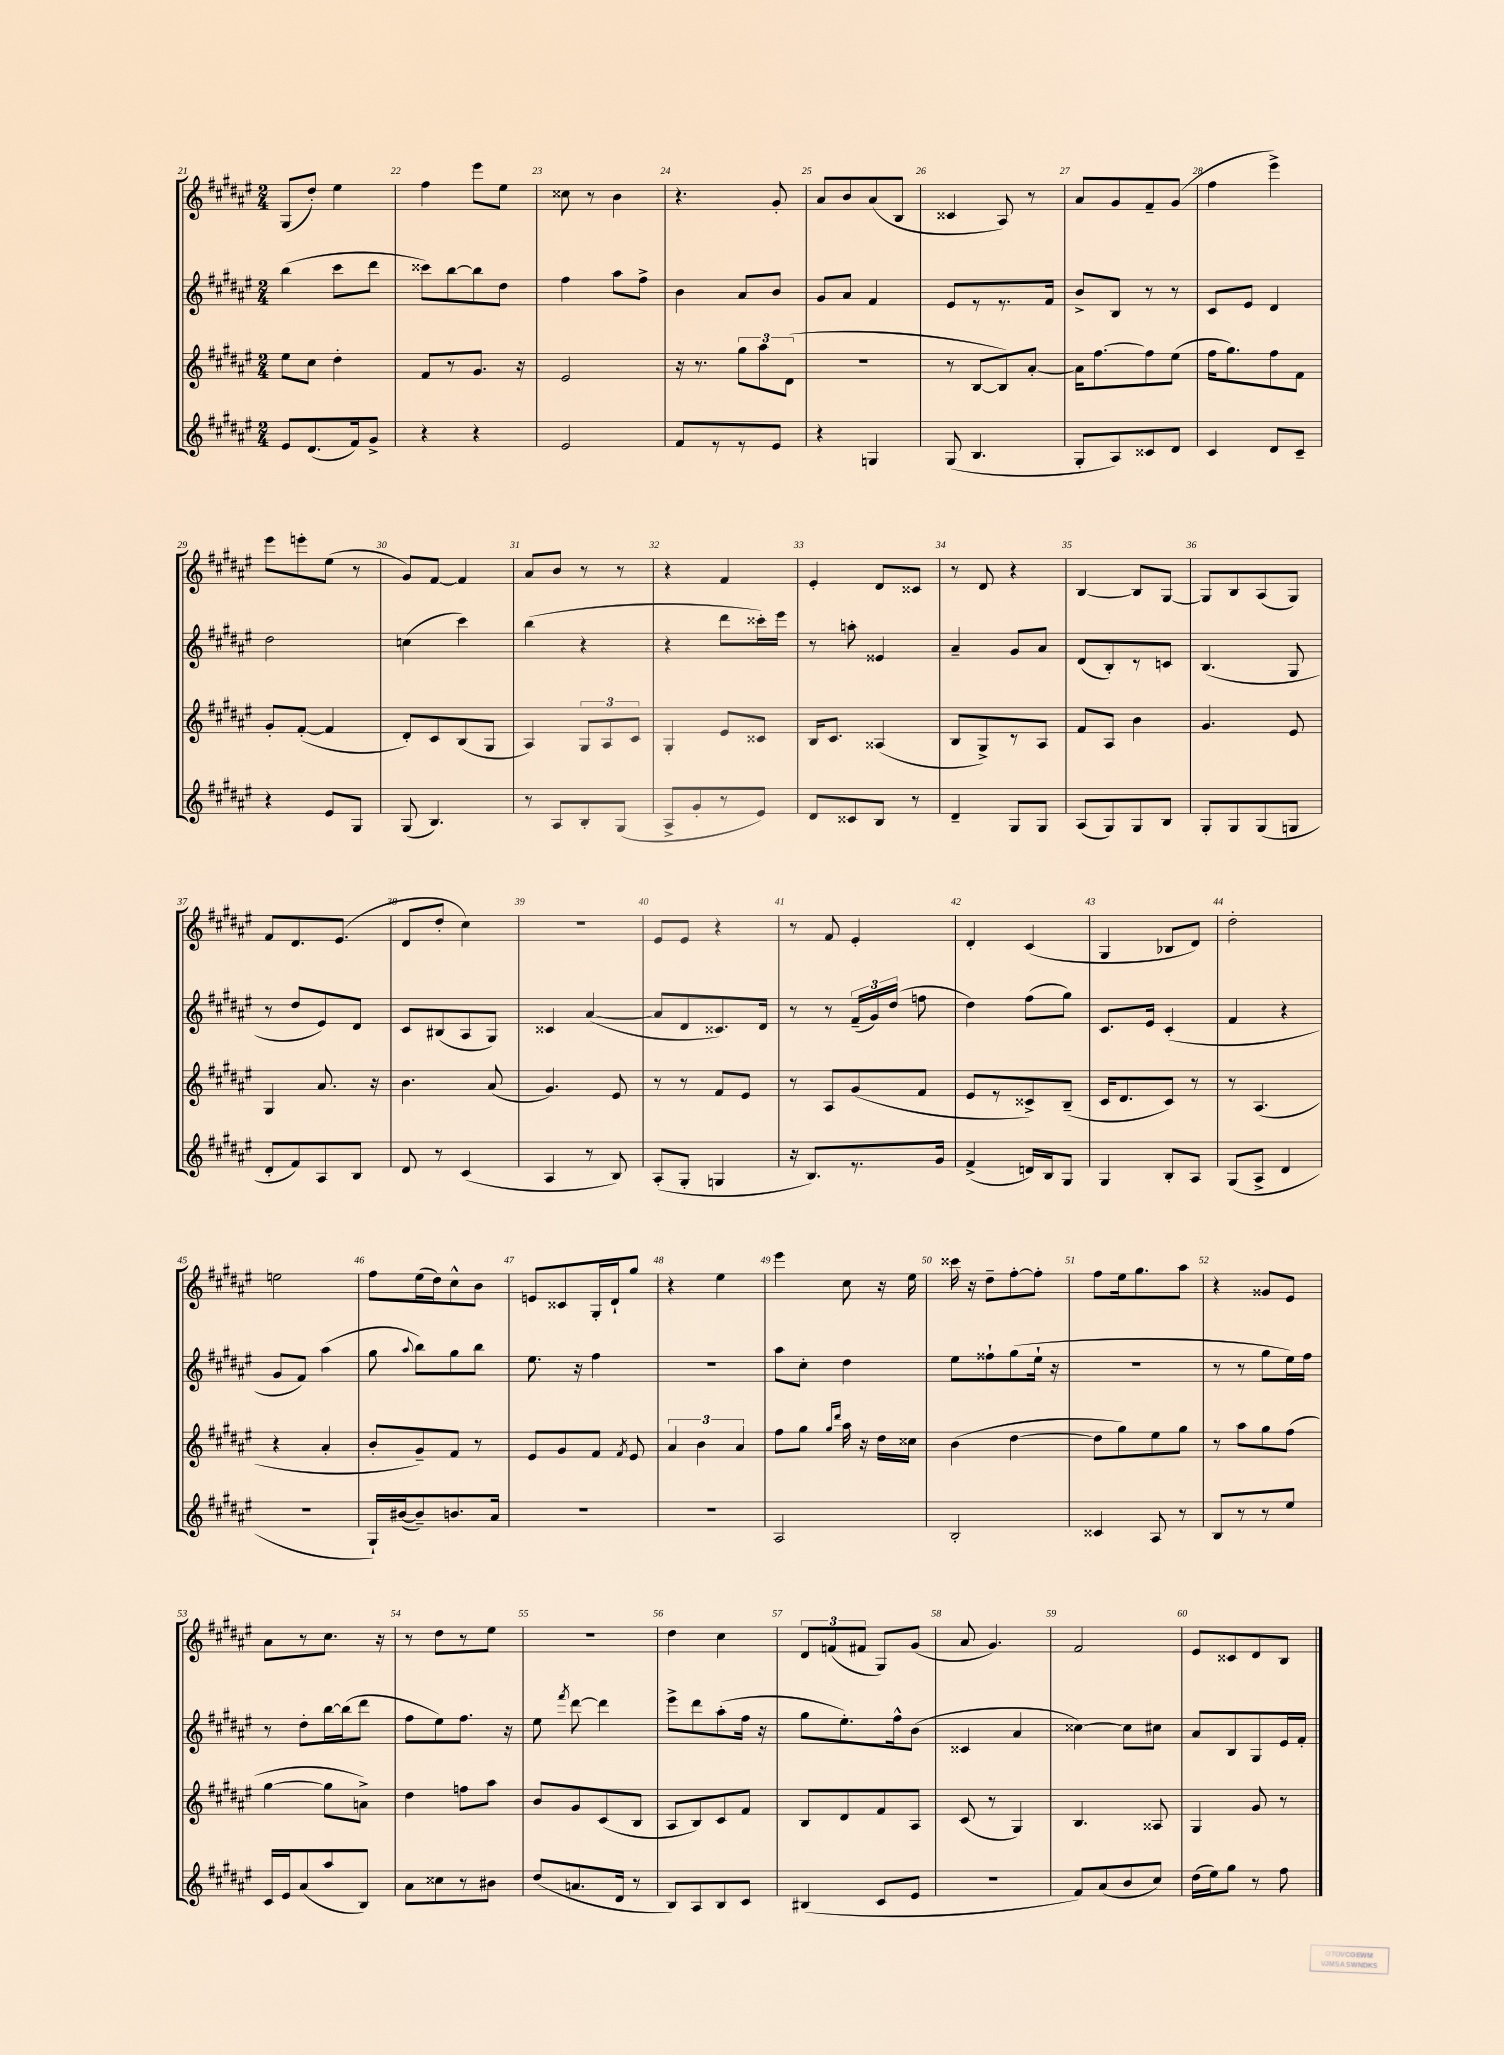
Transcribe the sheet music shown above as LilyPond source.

<<
\new StaffGroup <<
\new Staff = "s0" {
    \clef treble \key fis \major \numericTimeSignature \time 2/4
    \autoBeamOff gis8[( dis''8]-.) eis''4 |
    fis''4 eis'''8[ eis''8] |
    cisis''8 r8 b'4 |
    r4. gis'8-. |
    ais'8[ b'8 ais'8( b8] |
    cisis'4 ais8) r8 |
    ais'8[ gis'8 fis'8-- gis'8]( |
    fis''4 eis'''4->) |
    eis'''8[ e'''8-. eis''8]( r8 |
    gis'8[) fis'8]~ fis'4 |
    ais'8[ b'8] r8 r8 |
    r4 fis'4 |
    eis'4-. dis'8[ cisis'8] |
    r8 dis'8 r4 |
    b4~ b8[ gis8]~ |
    gis8[ b8 ais8( gis8]) |
    fis'8[ dis'8. eis'8.]( |
    dis'8[ dis''8]-. cis''4) |
    R2 |
    eis'8[ eis'8] r4 |
    r8 fis'8 eis'4-. |
    dis'4-. cis'4( |
    gis4 bes8[ dis'8]) |
    dis''2-. |
    e''2 |
    fis''8[ eis''16( dis''16) cis''8-^ b'8] |
    e'8[ cisis'8 gis16-. dis'16-! gis''8] |
    r4 eis''4 |
    eis'''4 cis''8 r16 eis''16 |
    cisis'''16 r16 dis''8[-- fis''8~-. fis''8]-. |
    fis''8[ eis''16 gis''8. ais''8] |
    r4 gisis'8[ eis'8] |
    ais'8[ r8 cis''8.] r16 |
    r8 dis''8[ r8 eis''8] |
    r2 |
    dis''4 cis''4 |
    \tuplet 3/2 { dis'8[ f'8( fis'8] } gis8[) gis'8]( |
    ais'8 gis'4.) |
    fis'2 |
    eis'8[ cisis'8 dis'8 b8] \bar "|." |
}
\new Staff = "s1" {
    \clef treble \key fis \major \numericTimeSignature \time 2/4
    \autoBeamOff b''4( cis'''8[ dis'''8] |
    cisis'''8[) b''8~ b''8 dis''8] |
    fis''4 ais''8[ fis''8]-> |
    b'4 ais'8[ b'8] |
    gis'8[ ais'8] fis'4 |
    eis'8[ r8 r8. fis'16] |
    b'8[-> b8] r8 r8 |
    cis'8[ eis'8] dis'4 |
    dis''2 |
    c''4( cis'''4) |
    b''4( r4 |
    r4 dis'''8[ cisis'''16-.) eis'''16] |
    r8 a''8-. eisis'4 |
    ais'4-- gis'8[ ais'8] |
    dis'8[( b8-.) r8 c'8] |
    b4.( gis8 |
    r8 dis''8[ eis'8) dis'8] |
    cis'8[ bis8( ais8 gis8]) |
    cisis'4 ais'4~( |
    ais'8[ dis'8 cisis'8.) dis'16] |
    r8 r8 \tuplet 3/2 { fis'16[--( gis'16) dis''16]( } f''8 |
    dis''4) fis''8[( gis''8]) |
    cis'8.[ eis'16] cis'4-.( |
    fis'4 r4 |
    gis'8[ fis'8]) ais''4( |
    gis''8 \appoggiatura { ais''8 } b''8[) gis''8 b''8] |
    eis''8. r16 fis''4 |
    r2 |
    ais''8[ cis''8]-. dis''4 |
    eis''8[ fisis''8-! gis''8( eis''16]-! r16 |
    R2 |
    r8 r8 gis''8[ eis''16) fis''16] |
    r8 dis''8[-. b''16~ b''16( dis'''8] |
    fis''8[ eis''8) fis''8.] r16 |
    eis''8 \acciaccatura { fis'''8 } dis'''8~ dis'''4 |
    eis'''8[-> dis'''8 ais''8-.( fis''16] r16 |
    gis''8[ eis''8.-.) fis''16-^ b'8]( |
    cisis'4 ais'4 |
    cisis''4~) cisis''8[ cis''8] |
    ais'8[ b8 gis8 eis'16 fis'16]-. \bar "|." |
}
\new Staff = "s2" {
    \clef treble \key fis \major \numericTimeSignature \time 2/4
    \autoBeamOff eis''8[ cis''8] dis''4-. |
    fis'8[ r8 gis'8.] r16 |
    eis'2 |
    r16 r8. \tuplet 3/2 { gis''8[ ais''8 dis'8]( } |
    R2 |
    r8 b8[~ b8) ais'8]~-. |
    ais'16[ fis''8.~ fis''8 eis''8]( |
    fis''16[ gis''8.) fis''8 fis'8] |
    gis'8[-. fis'8]~-.( fis'4 |
    dis'8[-.) cis'8 b8( gis8] |
    ais4) \tuplet 3/2 { gis8[ ais8 cis'8] } |
    gis4-. eis'8[ cisis'8] |
    b16[ cis'8.] aisis4( |
    b8[ gis8->) r8 ais8] |
    fis'8[ ais8] b'4 |
    gis'4. eis'8 |
    gis4 ais'8. r16 |
    b'4. ais'8( |
    gis'4.) eis'8 |
    r8 r8 fis'8[ eis'8] |
    r8 ais8[ gis'8( fis'8] |
    eis'8[ r8 cisis'8->) b8]--( |
    cis'16[ dis'8. cis'8]) r8 |
    r8 ais4.( |
    r4 ais'4-. |
    b'8[-. gis'8--) fis'8] r8 |
    eis'8[ gis'8 fis'8] \acciaccatura { fis'8 } eis'8 |
    \tuplet 3/2 { ais'4 b'4 ais'4 } |
    fis''8[ gis''8] \grace { gis''16[ dis'''16] } ais''16 r16 dis''16[ cisis''16] |
    b'4( dis''4~ |
    dis''8[ gis''8) eis''8 gis''8] |
    r8 ais''8[ gis''8 fis''8]( |
    gis''4~ gis''8[ a'8]->) |
    dis''4 f''8[ ais''8] |
    b'8[ gis'8 cis'8( b8] |
    ais8[ b8) cis'8 fis'8] |
    b8[ dis'8 fis'8 ais8] |
    cis'8( r8 gis4) |
    b4. aisis8 |
    gis4 gis'8 r8 \bar "|." |
}
\new Staff = "s3" {
    \clef treble \key fis \major \numericTimeSignature \time 2/4
    \autoBeamOff eis'8[ dis'8.( fis'16) gis'8]-> |
    r4 r4 |
    eis'2 |
    fis'8[ r8 r8 eis'8] |
    r4 g4 |
    gis8( b4. |
    gis8[-. ais8) cisis'8 dis'8] |
    cis'4 dis'8[ cis'8]-- |
    r4 eis'8[ gis8] |
    gis8( b4.) |
    r8 ais8[ b8-. gis8]( |
    ais8[-> gis'8-. r8 eis'8]) |
    dis'8[ cisis'8 b8] r8 |
    dis'4-- gis8[ gis8] |
    ais8[( gis8) gis8 b8] |
    gis8[-. gis8 gis8( g8] |
    dis'8[-. fis'8) ais8 b8] |
    dis'8 r8 cis'4( |
    ais4 r8 b8) |
    ais8[-.( gis8]-. g4 |
    r16 b8.[) r8. gis'16] |
    fis'4->( d'16[) b16 gis8] |
    gis4 b8[-. ais8] |
    gis8[( ais8]-> dis'4 |
    r2 |
    gis16[-!) bis'16~( bis'8--) b'8. ais'16] |
    R2 |
    R2 |
    ais2 |
    b2-. |
    cisis'4 ais8 r8 |
    b8[ r8 r8 eis''8] |
    cis'16[ eis'16 ais'8( ais''8 b8]) |
    ais'8[ cisis''8 r8 bis'8] |
    dis''8[( a'8. dis'16] r8 |
    b8[) ais8 b8 cis'8] |
    bis4( cis'8[ eis'8] |
    r2 |
    fis'8[) ais'8( b'8 cis''8]) |
    dis''16[( eis''16) gis''8] r8 fis''8 \bar "|." |
}
>>
>>
\layout { \context { \Score currentBarNumber = #21 \override BarNumber.break-visibility = ##(#f #t #t) barNumberVisibility = #all-bar-numbers-visible } }
